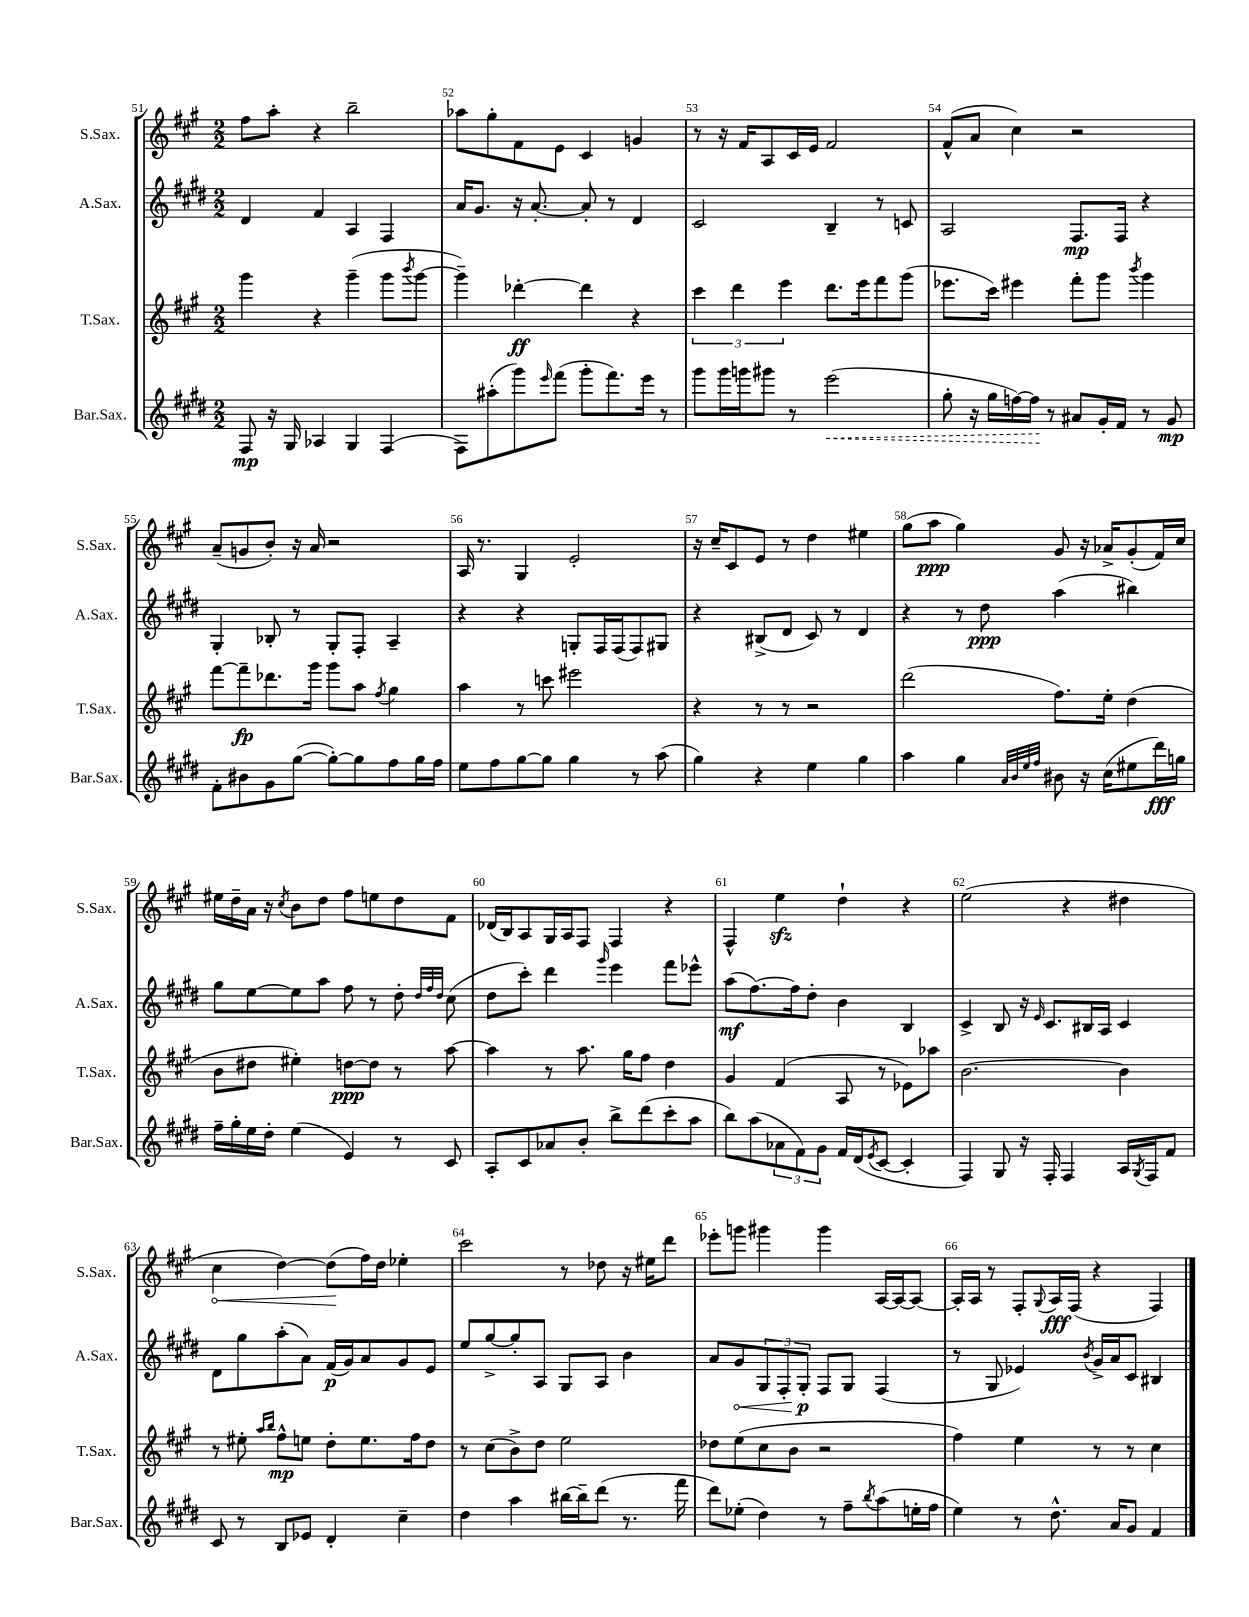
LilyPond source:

<<
\new StaffGroup <<
\new Staff = "s0" \with { instrumentName = "S.Sax." shortInstrumentName = "S.Sax." } {
    \clef treble \key a \major \numericTimeSignature \time 2/2
    fis''8 a''8-. r4 b''2-- |
    aes''8 gis''8-. fis'8 e'8 cis'4 g'4 |
    r8 r16 fis'16 a8 cis'16 e'16 fis'2 |
    fis'8-^( a'8 cis''4) r2 |
    a'8--( g'8 b'8-.) r16 a'16 r2 |
    a16 r8. gis4 e'2-. |
    r16 cis''16-- cis'8 e'8 r8 d''4 eis''4 |
    gis''8( a''8\ppp gis''4) gis'8 r16 aes'16-> gis'8-.( fis'16) cis''16 |
    eis''16 d''16-- a'16 r16 \acciaccatura { cis''8 } b'8 d''8 fis''8 e''8 d''8 fis'8 |
    des'16( b16) a8 gis16 a16 fis8 fis4 r4 |
    fis4-^ e''4\sfz d''4-! r4 |
    e''2( r4 dis''4 |
    \once \override Hairpin.circled-tip = ##t cis''4\< d''4~) d''8\!( fis''16) d''16 ees''4-. |
    cis'''2 r8 des''8 r16 eis''16 d'''8 |
    ees'''8-. g'''8 gis'''4 gis'''4 a16~ a16~ a8~ |
    a16-. a16 r8 fis8-. \appoggiatura { gis8 } a16\fff fis16( r4 fis4) \bar "|." |
}
\new Staff = "s1" \with { instrumentName = "A.Sax." shortInstrumentName = "A.Sax." } {
    \clef treble \key e \major \numericTimeSignature \time 2/2
    dis'4 fis'4 a4 fis4 |
    a'16 gis'8. r16 a'8.~-. a'8-. r8 dis'4 |
    cis'2 b4-- r8 c'8 |
    a2 fis8.\mp fis16 r4 |
    gis4-. bes8-. r8 gis8-. fis8-. a4-- |
    r4 r4 g8-. fis16 fis16( fis8) gis8 |
    r4 bis8->( dis'8 cis'8) r8 dis'4 |
    r4 r8 dis''8\ppp a''4( bis''4) |
    gis''8 e''8~ e''8 a''8 fis''8 r8 dis''8-. \grace { dis''32 fis''32 dis''32 } cis''8( |
    dis''8 cis'''8-.) dis'''4 \grace { gis'''16 } e'''4 fis'''8 ees'''8-^ |
    a''8\mf( fis''8.~) fis''16 dis''8-. b'4 b4 |
    cis'4-> b8 r16 \grace { e'16 } cis'8. bis16 a16 cis'4 |
    dis'8 gis''8 a''8-.( a'8) fis'16\p( gis'16) a'8 gis'8 e'8 |
    e''8 gis''8~-> gis''8-. a8 gis8 a8 b'4 |
    a'8 \once \override Hairpin.circled-tip = ##t gis'8\< \tuplet 3/2 { gis8 fis8-. gis8-.\p\! } fis8 gis8 fis4( |
    r8 gis8 ees'4) \acciaccatura { b'8 } gis'16-> a'16 cis'8 bis4 \bar "|." |
}
\new Staff = "s2" \with { instrumentName = "T.Sax." shortInstrumentName = "T.Sax." } {
    \clef treble \key a \major \numericTimeSignature \time 2/2
    gis'''4 r4 gis'''4--( gis'''8 \acciaccatura { b'''8 } gis'''8~ |
    gis'''4--) des'''4~-.\ff des'''4 r4 |
    \tuplet 3/2 { cis'''4 d'''4 e'''4 } d'''8. e'''16 fis'''8 gis'''8( |
    ees'''8. cis'''16) eis'''4 fis'''8-. gis'''8 \acciaccatura { b'''8 } gis'''4 |
    fis'''8~ fis'''8--\fp des'''8. gis'''16 gis'''8 a''8 \acciaccatura { fis''8 } gis''4 |
    a''4 r8 c'''8 eis'''2 |
    r4 r8 r8 r2 |
    d'''2( fis''8.) e''16-. d''4( |
    b'8 dis''8 eis''4-.) d''8~\ppp d''8 r8 a''8~ |
    a''4 r8 a''8. gis''16 fis''8 d''4 |
    gis'4 fis'4( a8 r8 ees'8) aes''8 |
    b'2.~ b'4 |
    r8 eis''8-. \grace { a''16 b''16 } fis''8-^\mp e''8 d''8-. e''8. fis''16 d''8 |
    r8 cis''8( b'8->) d''8 e''2 |
    des''8 e''8( cis''8 b'8 r2 |
    fis''4) e''4 r8 r8 cis''4 \bar "|." |
}
\new Staff = "s3" \with { instrumentName = "Bar.Sax." shortInstrumentName = "Bar.Sax." } {
    \clef treble \key e \major \numericTimeSignature \time 2/2
    fis8\mp r16 gis16 aes4 gis4 fis4( |
    fis8) ais''8-.( gis'''8) \grace { e'''16 } fis'''8( gis'''8-. fis'''8.) e'''16 r8 |
    gis'''8 gis'''16 g'''16 gis'''8 r8 \once \override Hairpin.style = #'dashed-line e'''2\<( |
    gis''8-. r16 gis''16 f''16~) f''16\! r8 ais'8 gis'16-. fis'16 r8 gis'8\mp |
    fis'8-. bis'8 gis'8 gis''8~( gis''8~-.) gis''8 fis''8 gis''16 fis''16 |
    e''8 fis''8 gis''8~ gis''8 gis''4 r8 a''8( |
    gis''4) r4 e''4 gis''4 |
    a''4 gis''4 \grace { a'32 b'32 e''32 fis''32 } bis'8 r16 cis''16( eis''8 dis'''16\fff) g''16 |
    fis''16-- gis''16-. e''16 dis''16-. e''4( e'4) r8 cis'8 |
    a8-. cis'8 aes'8 b'8-. b''8-> dis'''8( cis'''8-. a''8 |
    b''8) a''8( \tuplet 3/2 { aes'8 fis'8) gis'8 } fis'16 dis'16( \acciaccatura { e'8 } cis'8~ cis'4-. |
    fis4) gis8 r16 fis16-. fis4 a16 \acciaccatura { gis8 } fis16 fis'8 |
    cis'8 r8 b8 ees'8 dis'4-. cis''4-- |
    dis''4 a''4 bis''16~ bis''16-- dis'''8( r8. fis'''16 |
    dis'''8) ees''8-.( dis''4) r8 fis''8-- \acciaccatura { b''8 } a''8( e''16-. fis''16 |
    e''4) r8 dis''8.-^ a'16 gis'8 fis'4 \bar "|." |
}
>>
>>
\layout { \context { \Score currentBarNumber = #51 \override BarNumber.break-visibility = ##(#f #t #t) barNumberVisibility = #all-bar-numbers-visible } }
